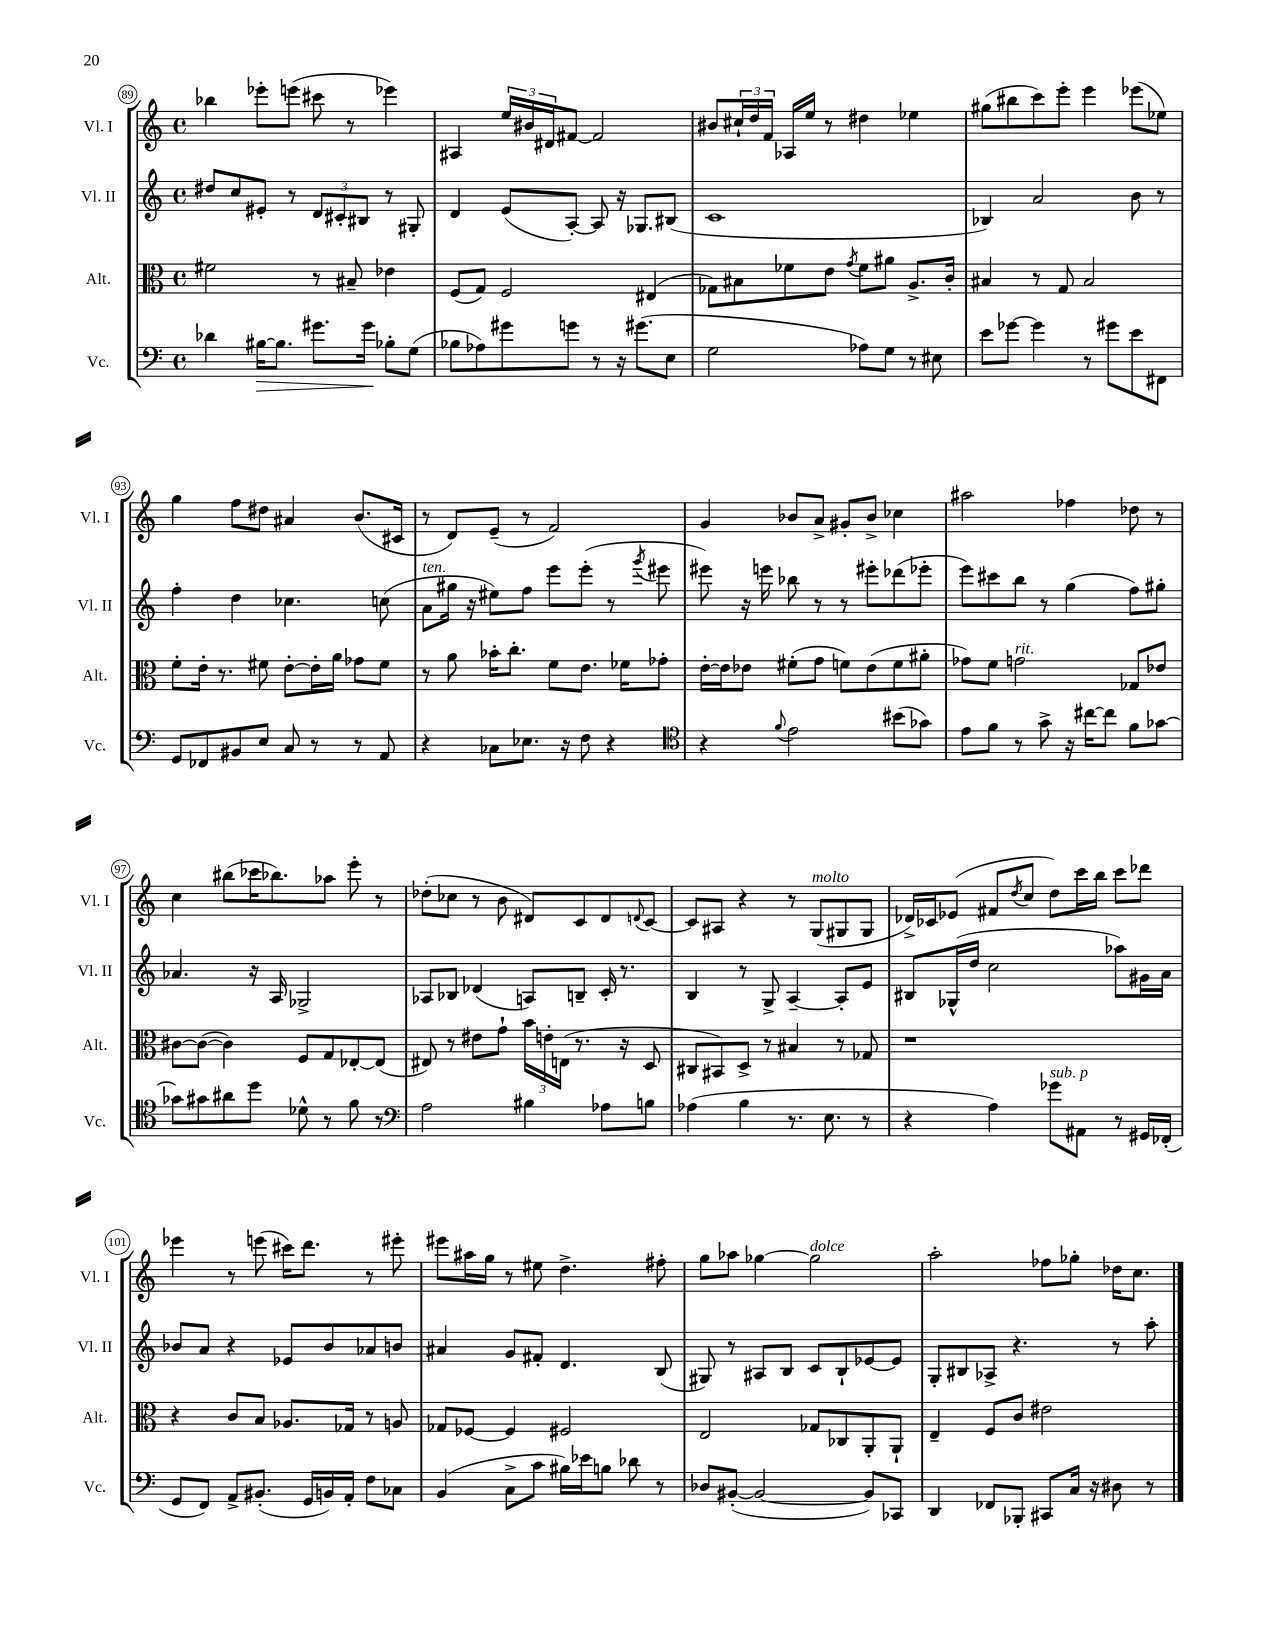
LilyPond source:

<<
\new StaffGroup <<
\new Staff = "s0" \with { instrumentName = "Vl. I" shortInstrumentName = "Vl. I" } {
    \clef treble \key c \major \defaultTimeSignature \time 4/4
    bes''4 ees'''8-. e'''8( cis'''8 r8 ees'''4) |
    ais4 \tuplet 3/2 { e''16 bis'16 dis'16 } fis'8~ fis'2 |
    bis'8 \tuplet 3/2 { cis''16-! d''16 f'16 } aes16 e''16 r8 dis''4 ees''4 |
    gis''8( bis''8 c'''8) e'''8-. e'''4 ees'''8( ees''8) |
    g''4 f''8 dis''8 ais'4 b'8.( cis'16 |
    r8 d'8) e'8--( r8 f'2) |
    g'4 bes'8 a'8-> gis'8-. bes'8-> ces''4 |
    ais''2 fes''4 des''8 r8 |
    c''4 bis''8( ces'''16 bes''8.) aes''8 e'''8-. r8 |
    des''8-.( ces''8 r8 b'8 dis'8) c'8 dis'8 \appoggiatura { d'8 } c'8~ |
    c'8 ais8 r4 r8 g8^\markup { \italic "molto" }( gis8 gis8 |
    des'16->) ces'16 ees'8( fis'8 \acciaccatura { d''8 } c''8 d''8) c'''16 b''16 c'''8 des'''8 |
    ees'''4 r8 e'''8( cis'''16) d'''8. r8 eis'''8-. |
    eis'''8 ais''16 g''16 r8 eis''8 d''4.-> fis''8-. |
    g''8 aes''8 ges''4~ ges''2^\markup { \italic "dolce" } |
    a''2-. fes''8 ges''8-. des''16 c''8. \bar "|." |
}
\new Staff = "s1" \with { instrumentName = "Vl. II" shortInstrumentName = "Vl. II" } {
    \clef treble \key c \major \defaultTimeSignature \time 4/4
    dis''8 c''8 eis'8-. r8 \tuplet 3/2 { d'8 cis'8-. bis8 } r8 gis8-. |
    d'4 e'8( a8~-.) a8 r16 ges8. bis8( |
    c'1 |
    bes4) a'2 b'8 r8 |
    f''4-. d''4 ces''4. c''8( |
    a'8^\markup { \italic "ten." } gis''16 r16 eis''8) f''8 e'''8 e'''8-.( r8 \acciaccatura { g'''8 } eis'''8 |
    eis'''8) r16 e'''16 bes''8 r8 r8 eis'''8-. des'''8( ees'''8-. |
    e'''8) cis'''8 b''8 r8 g''4( f''8) gis''8-. |
    aes'4. r16 a16 ges2-> |
    aes8 bes8 des'4( a8) b8-- c'16-. r8. |
    b4 r8 g8-> a4~-- a8-. e'8 |
    bis8 ges16-^( d''16 c''2 aes''8) gis'16 a'16 |
    bes'8 a'8 r4 ees'8 bes'8 aes'8 b'8 |
    ais'4 g'8 fis'8-. d'4. b8( |
    gis8) r8 ais8 b8 c'8 b8-! ees'8~ ees'8 |
    g8-. bis8 aes8-> r4. r8 a''8-. \bar "|." |
}
\new Staff = "s2" \with { instrumentName = "Alt." shortInstrumentName = "Alt." } {
    \clef alto \key c \major \defaultTimeSignature \time 4/4
    fis'2 r8 bis8-- ees'4 |
    f8( g8) f2 eis4( |
    ges8) bis8 fes'8 e'8 \acciaccatura { g'8 } fes'8 ais'8 a8.-> c'16-. |
    bis4 r8 g8 bis2 |
    f'8-. e'16-. r8. fis'8 e'8~-. e'16-. a'16 ges'8 fis'8 |
    r8 a'8 bes'16-. c''8.-. f'8 e'8. fes'16 ges'8-. |
    e'16~-. e'16 ees'8 fis'8-.( g'8 f'8) ees'8( f'8 ais'8-. |
    ges'8) f'8 g'2^\markup { \italic "rit." } ges8 ees'8 |
    cis'8~ cis'8~( cis'4) f8 g8 ees8~-. ees8( |
    eis8) r8 eis'8 g'8-! \tuplet 3/2 { b'16 e'16-. e16( } r8. r16 d8 |
    cis8 bis,8) d8-> r8 bis4 r8 ges8 |
    r1 |
    r4 c'8 b8 aes8. ges16 r8 a8 |
    ges8 fes8~ fes4 fis2 |
    e2 ges8 ces8 a,8-. a,8-! |
    e4-- f8 c'8 eis'2 \bar "|." |
}
\new Staff = "s3" \with { instrumentName = "Vc." shortInstrumentName = "Vc." } {
    \clef bass \key c \major \defaultTimeSignature \time 4/4
    des'4 bis16~\> bis8. gis'8. gis'16\! bes8-. g8( |
    bes8 aes8) gis'8 g'8 r8 r16 gis'8.( e8 |
    g2 aes8) g8 r8 eis8 |
    e'8 ges'8~ ges'4 r8 gis'8 e'8 fis,8 |
    g,8 fes,8 bis,8 e8 c8 r8 r8 a,8 |
    r4 ces8 ees8. r16 f8 r4 |
    \clef tenor r4 \appoggiatura { f'8 } e'2 bis'8( ges'8) |
    e'8 f'8 r8 g'8-> r16 cis''16~ cis''8 f'8 ges'8~ |
    ges'8 gis'8 ais'8 d''8 des'8-^ r8 f'8 r8 |
    \clef bass a2 bis4 aes8 b8 |
    aes4( b4 r8. e8. r8 |
    r4 a4) ges'8^\markup { \italic "sub. p" } ais,8 r8 gis,16 fes,16-.( |
    g,8 f,8) a,8-> bis,8.-.( g,16 b,16) a,16-. f8 ces8 |
    b,4( c8-> c'8 bis16) ees'16 b8 des'8 r8 |
    des8 bis,8~-.( bis,2~ bis,8) ces,8 |
    d,4 fes,8 bes,,8-. cis,8 c16 r16 dis8 r8 \bar "|." |
}
>>
>>
\layout { \context { \Score currentBarNumber = #89 \override BarNumber.stencil = #(make-stencil-circler 0.1 0.3 ly:text-interface::print) } }
